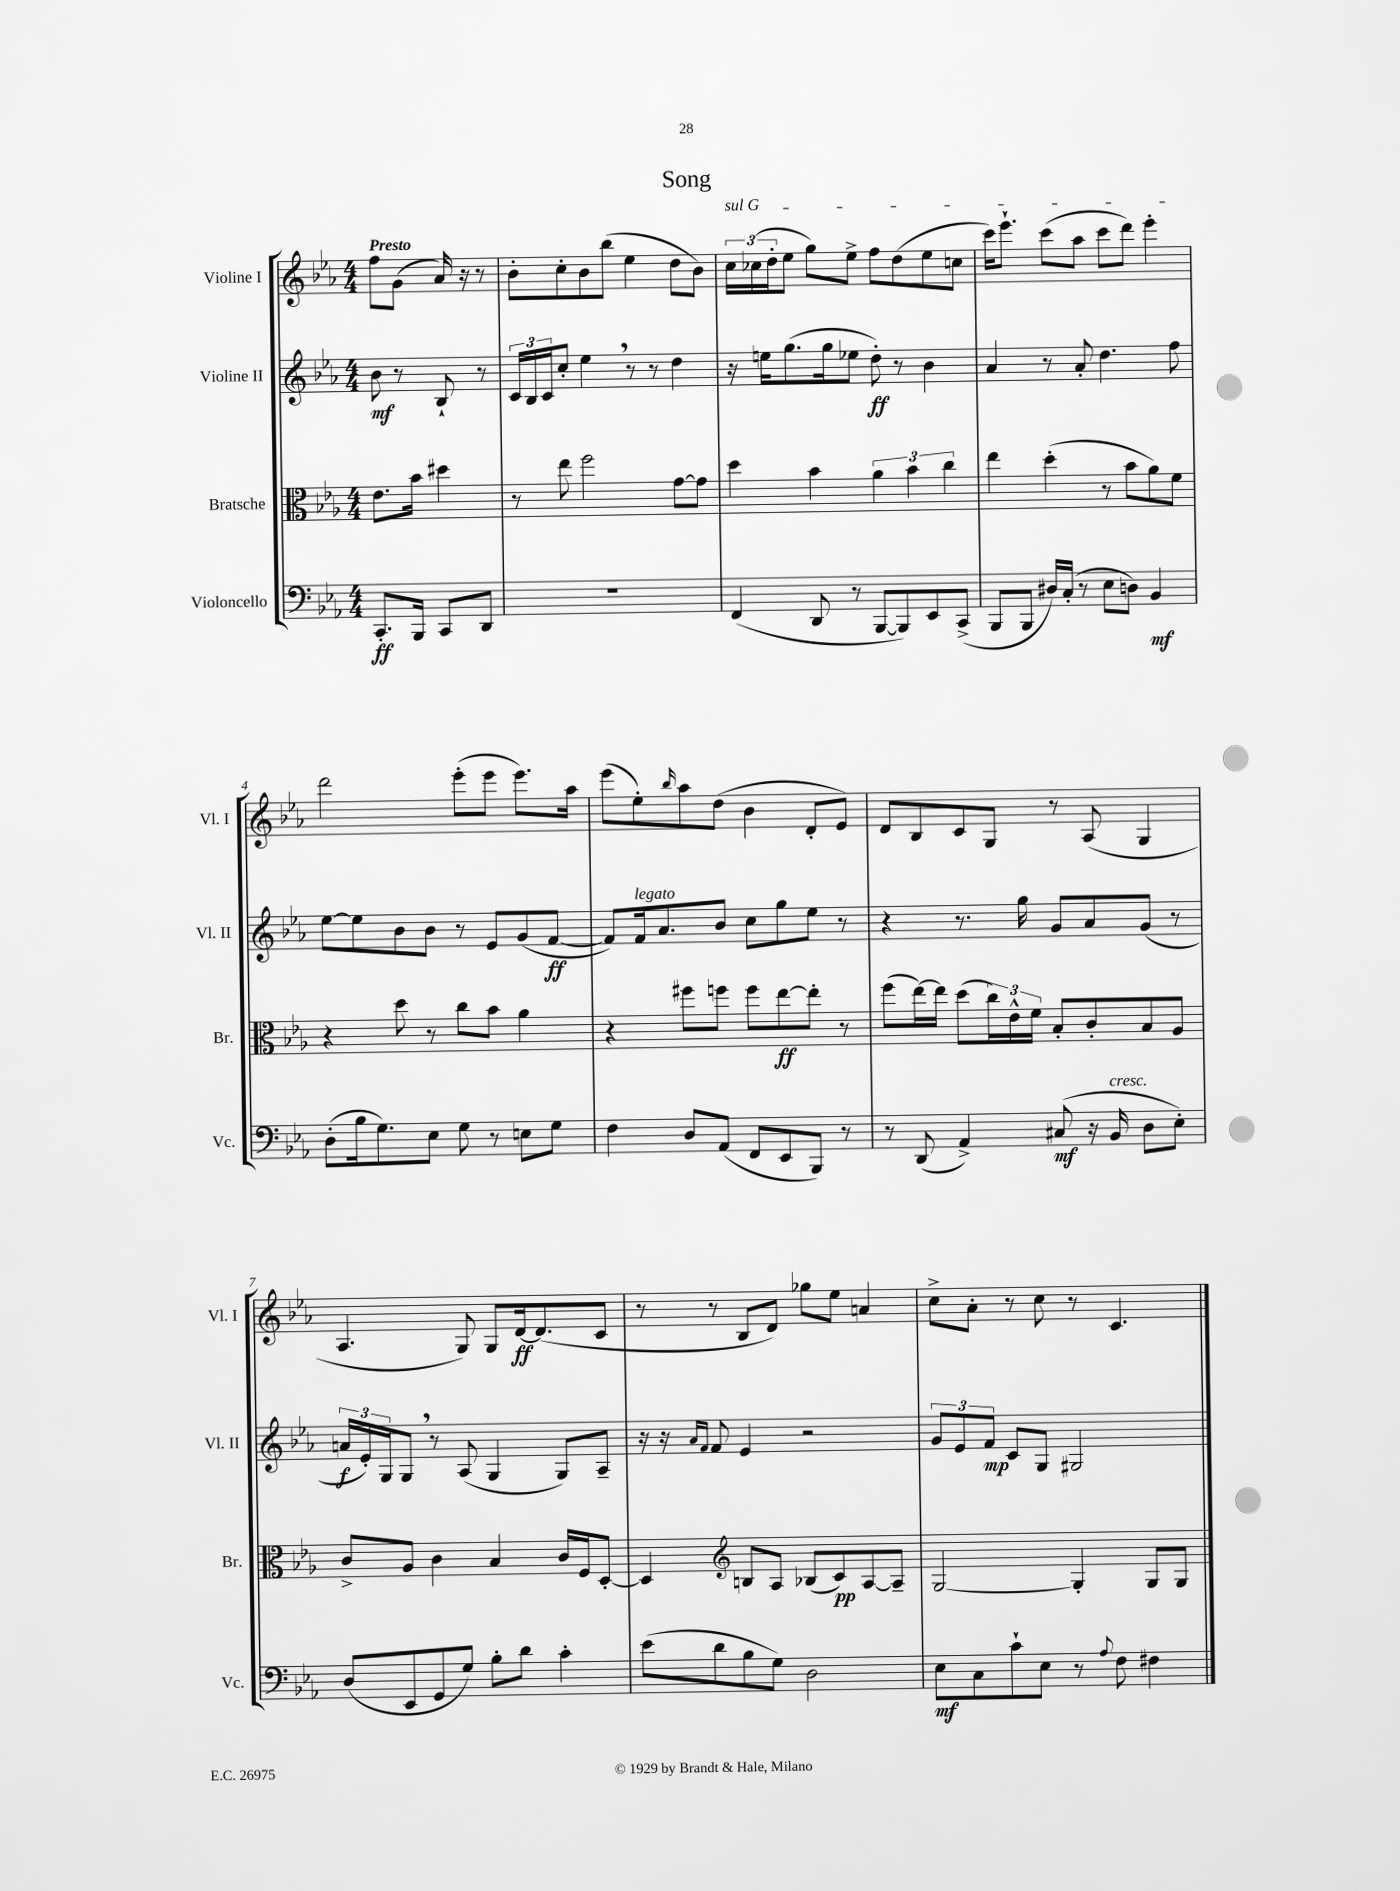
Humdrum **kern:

**kern	**kern	**kern	**kern
*staff4	*staff3	*staff2	*staff1
*clefF4	*clefC3	*clefG2	*clefG2
*k[b-e-a-]	*k[b-e-a-]	*k[b-e-a-]	*k[b-e-a-]
*M4/4	*M4/4	*M4/4	*M4/4
8.CC'/L	8.e-\L	8b-\	8ff\L
.	.	8r	(8g\J
16BBB-/Jk	16b-\Jk	.	.
8CC/L	4dd#\	8B-`/	16a-/)
.	.	.	16r
8DD/J	.	8r	8r
=	=	=	=
1r	8r	24c/LL	8b-'\L
.	.	24B-/	.
.	.	24c/J	.
.	8ee-\	8cc'/J	8cc'\
.	2ff\	4ee-\	8b-\
.	.	.	(8bb-\J
.	.	8r	4ee-\
.	.	8r	.
.	[8g\L	4dd\	8dd\L
.	8g\]J	.	8b-\J)
=	=	=	=
(4FF/	4dd\	16r	24cc\LL
.	.	.	(24cc-\
.	.	16ee\LK	.
.	.	.	24dd'\J
.	.	(8.gg\	8ee-\J
8DD/	4b-\	.	8gg\L)
.	.	16gg\k	.
8r	.	8ee-\J	8ee-^\J
[8BBB-/L	6a-\	8dd'\)	8ff\L
8BBB-/])	.	8r	(8dd\
.	6b-\	.	.
8EE-/	.	4b-\	8ee-\
.	6cc\	.	.
(8CC^/J	.	.	8cc\J
=	=	=	=
8BBB-/L	4ee-\	4a-/	16ccc\LK)
.	.	.	8.eee-`\J
8BBB-/J	.	.	.
16D#/LL)	(4dd'\	8r	(8ccc\L
(16C'/JJ	.	.	.
8r	.	8a-'/	8aa-\J
8E-\L	8r	4.dd\	8ccc\L
8D\J)	8b-\L	.	8ddd\J)
4BB-/	8a-\)	.	4eee-'\
.	8f\J	8ff\	.
=	=	=	=
(8D'\L	4r	[8ee-\L	2ddd\
16B-\k	.	8ee-\]	.
8.G\)	.	.	.
.	8dd\	8b-\	.
8E-\J	8r	8b-\J	.
8G\	8cc\L	8r	(8eee-'\L
8r	8b-\J	8e-/L	8eee-\J
8E\L	4a-\	(8g/	8.eee-\L)
8G\J	.	[8f/J	.
.	.	.	16aa-\Jk
=	=	=	=
4F\	4r	8f/]L)	(8eee-\L
.	.	16f/k	8ee-'\)
.	.	8.a-/	.
.	.	.	16qqbb-/
8D/L	8ff#\L	.	8aa-\
(8AA-/J	8ff\J	8b-/J	(8dd\J
8FF/L	8ff\L	8cc\L	4b-\
8EE-/	[8ee-\	8gg\	.
8BBB-/J)	8ee-'\]J	8ee-\J	8d'/L
8r	8r	8r	8e-/J)
=	=	=	=
8r	(8ff\L	4r	8d/L
(8DD/	[16ee-\L)	.	8B-/
.	16ee-\]JJ	.	.
4AA-^/)	(8dd\L	8.r	8c/
.	24cc\L)	.	8G/J
.	24e-^^\	.	.
.	.	16gg\	.
.	24f\JJ	.	.
(8C#/	8B-'/L	8g/L	8r
16r	8c'/	8a-/	(8A-/
16BB-/	.	.	.
8D\L	8B-/	(8g/J	4G/
8E-'\J)	8A-/J	8r	.
=	=	=	=
(8D/L	8c^/L	24a/LL	4.A-/
.	.	24e-'/)	.
.	.	24G/J	.
8EE-/	8A-/J	8G/J	.
8GG/	4c\	8r	.
8G/J)	.	(8A-/	8G/)
8B-'\L	4B-/	4G/	8G/L
8d\J	.	.	[16d/k
.	.	.	(8.d/]
4c'\	16c/LL	8G/L)	.
.	16F/J	.	.
.	[8D'/J	8A-~/J	8c/J
=	=	=	=
(8e-\L	4D/]	16r	8r
.	.	16r	.
.	.	16qqa-/LL	.
.	.	16qqf/JJ	.
8d\	.	8f/	8r
*	*clefG2	*	*
8B-\	8B/L	4e-/	8B-/L
8G\J)	8A-/J	.	8d/J)
2D\	(8B-/L	2r	8gg-\L
.	8c/)	.	8ee-\J
.	[8A-/	.	4a/
.	8A-~/]J	.	.
=	=	=	=
8E-\L	[2G/	12g/L	8cc^\L
.	.	12e-/	.
8C\	.	.	8a-'\J
.	.	12f/J	.
8c`\	.	8c/L	8r
8E-\J	.	8G/J	8cc\
8r	4G'/]	2G#/	8r
8qqA-/	.	.	.
8F\	.	.	4.c/
4F#\	8G/L	.	.
.	8G/J	.	.
==	==	==	==
*-	*-	*-	*-
